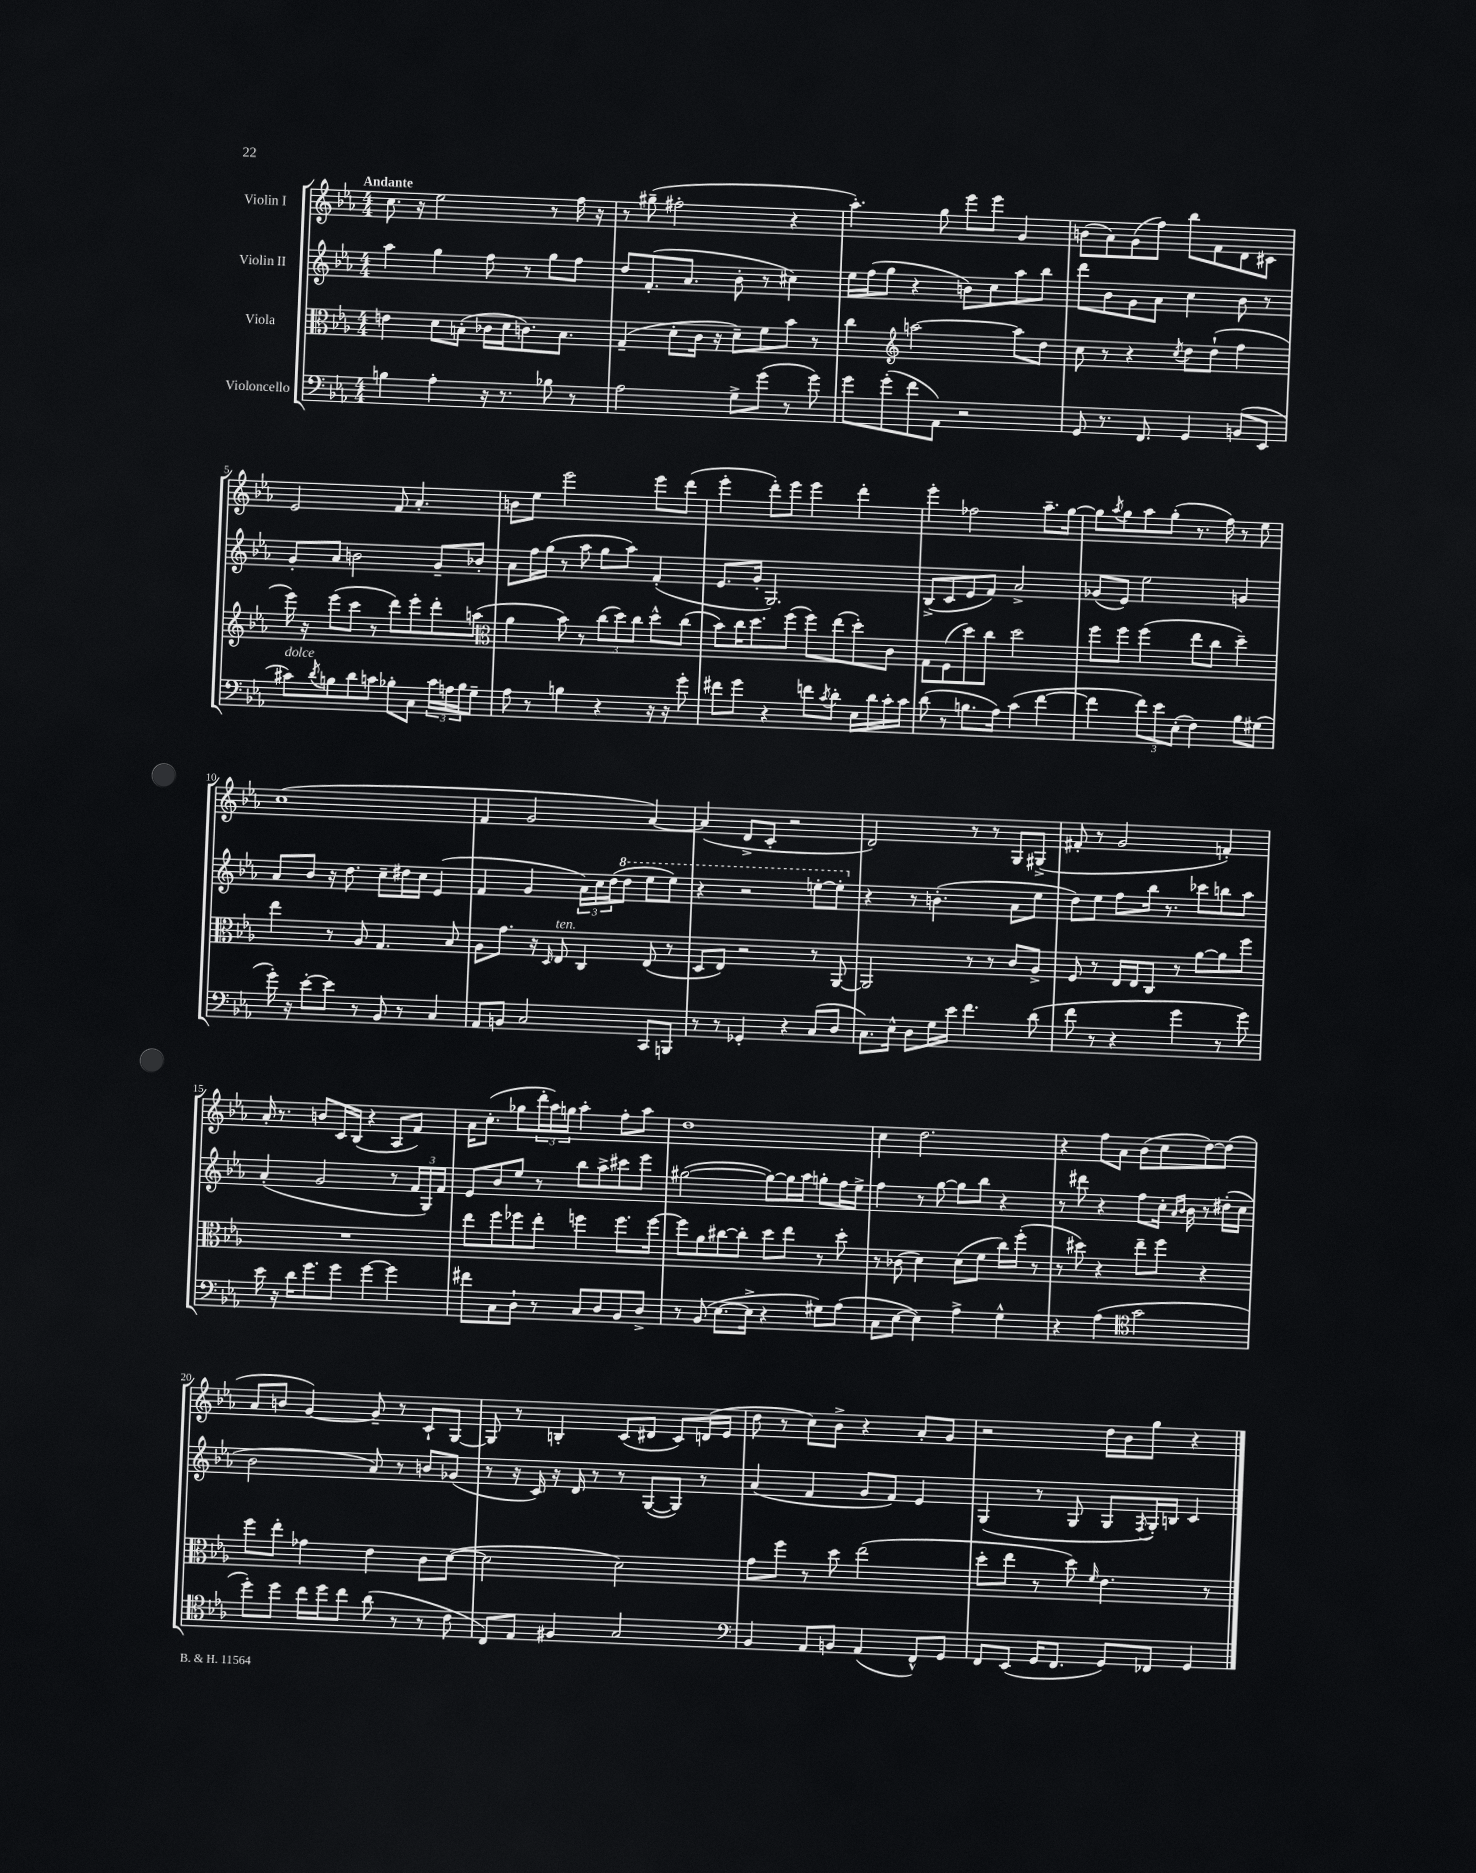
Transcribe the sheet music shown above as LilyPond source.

<<
\new StaffGroup <<
\new Staff = "s0" \with { instrumentName = "Violin I" } {
    \clef treble \key ees \major \numericTimeSignature \time 4/4 \tempo "Andante"
    c''8. r16 ees''2 r8 f''16 r16 |
    r8 gis''8--( fis''2-. r4 |
    aes''4.-.) g''8 ees'''8 ees'''8 g'4 |
    b'8( aes'8) g'8( f''8) bes''8 f'8 d'8 cis'8 |
    ees'2 f'8 aes'4.-. |
    b'8 ees''8 ees'''2 ees'''8 d'''8( |
    ees'''4-. d'''8-.) ees'''8 ees'''4 d'''4-. |
    ees'''4-. fes''2 aes''8.-- g''16~ |
    g''8 \acciaccatura { aes''8 } g''8 aes''8 g''8-.( r8. f''16) r8 ees''8 |
    c''1( |
    f'4 g'2 aes'4~) |
    aes'4( d'8-> c'8-. r2 |
    d'2) r8 r8 g8 gis8->( |
    fis'8-. r8 g'2 f'4-.) |
    aes'16-. r8. b'8 c'16 bes16( r4 aes8 f'8) |
    aes'16 c''8.-.( ges''8 \tuplet 3/2 { d'''16-. aes''16) g''16 } aes''4-. f''8-. aes''8 |
    d''1 |
    c''4 d''2. |
    r4 f''8 aes'8 bes'8( c''8 d''8~) d''8( |
    aes'8 b'8 g'4~) g'8-- r8 c'8-! g8~ |
    g8 r8 b4-. c'8( dis'8 c'8) d'16( ees'16 |
    d''8 r8 c''8) bes'8-> r4 aes'8-. g'8 |
    r2 d''16 bes'16 g''8 r4 \bar "|." |
}
\new Staff = "s1" \with { instrumentName = "Violin II" } {
    \clef treble \key ees \major \numericTimeSignature \time 4/4
    aes''4 g''4 f''8 r8 g''8 f''8 |
    d''8 f'8.-.( aes'8. bes'8-. r8 cis''4) |
    ees''16 f''16( g''8 r4 b'8) c''8 aes''8 bes''8 |
    d'''8 bes'8 g'8 aes'8 c''4 bes'8 r8 |
    g'8-. aes'8 b'2 g'8-- bes'8-. |
    aes'8 f''16 g''16( r8 aes''8 g''8 aes''8) f'4-.( |
    ees'8. g'16-. g2.) |
    bes8->( c'8 ees'8 f'8) aes'2-> |
    ges'8( ees'8) ees''2 g'4 |
    aes'8 bes'8 r16 d''8. c''8-- dis''16 c''16 ees'4( |
    f'4 g'4 \tuplet 3/2 { aes'16) c''16 d''16( } \ottava #1 d'''8 ees'''8 ees'''8) |
    r4 r2 e'''8~-. e'''8-. \ottava #0 |
    r4 r8 b'4.-.( aes'8 ees''8 |
    d''8) ees''8 f''8 bes''16 r8. ces'''8 b''8 aes''8 |
    aes'4-.( g'2 r8 \tuplet 3/2 { f'16 g16) f'16 } |
    ees'8 bes'8 ees''8 r8 bes''8 aes''8-> cis'''8 ees'''8 |
    gis''2~( gis''8~) gis''16 aes''16 g''8-. f''16 ees''16-> |
    f''4 r8 g''8~ g''8 bes''8 r4 |
    r8 dis'''8 r4 f''8 c''16-. \grace { aes'16 bes'16 } bes'16 r8 dis''16-.( c''16 |
    bes'2 aes'8) r8 b'8 ges'8( |
    r8 r16 c'16) r16 d'16 r8 r8 g8~( g8) r8 |
    aes'4( f'4 g'8 f'8) ees'4 |
    g4( r8 g8 g8 \acciaccatura { f8 } g16-.) b16 c'4 \bar "|." |
}
\new Staff = "s2" \with { instrumentName = "Viola" } {
    \clef alto \key ees \major \numericTimeSignature \time 4/4
    e'4 d'8 b8-.( ces'16 d'16 c'8.) b8. |
    g4--( d'8-. c'16 r16 d'8--) f'8 bes'8 r8 |
    c''4 \clef treble a''2~ a''8 d''8 |
    c''8 r8 r4 \acciaccatura { c''8 } d''8 d''8-!( f''4 |
    ees'''16) r16 ees'''8( c'''8 r8 d'''8) ees'''8-. d'''8-. a''8( |
    \clef alto aes'4 bes'8) r8 \tuplet 3/2 { c''8( d''8) c''8 } d''8-^ c''8( |
    bes'8) c''16 d''8. f''8( f''8) ees''8( d''8-.) c'8 |
    g8 f8( d''8) c''8 d''2 |
    f''8 f''8 f''4( ees''8 c''8 d''4--) |
    ees''4 r8 aes8 g4. bes8 |
    aes8 g'8. r16 \grace { d16 } ees8^\markup { \italic "ten." } c4 ees8( r8 |
    d8 ees8) r2 r8 aes,8~ |
    aes,2 r8 r8 c'8 aes8-> |
    f8 r8 ees16 ees16 c8 r8 aes'8~ aes'8 f''8 |
    R1 |
    ees''8 f''8 fes''8 ees''8-. f''4 f''8. f''16~ |
    f''8 aes'8 cis''8~ cis''8-. d''8 ees''8 r8 d''8-. |
    r8 ces'8( d'4) d'8( f'8 c''16) f''16-.( r8 |
    r8 dis''8) r4 ees''8-- f''8 r4 |
    f''8 ees''8-. ges'4 ees'4 c'8 d'8~( |
    d'2 d'2) |
    g'8 f''8 r8 d''8 ees''2( |
    d''8-. ees''8 r8 d''8) \grace { f'16 } ees'4. r8 \bar "|." |
}
\new Staff = "s3" \with { instrumentName = "Violoncello" } {
    \clef bass \key ees \major \numericTimeSignature \time 4/4
    b4 aes4-. r16 r8. bes8 r8 |
    aes2 g8-> g'8( r8 g'8) |
    g'8 g'8-.( f'8 aes,8) r2 |
    g,8 r8. f,8. g,4 b,8( ees,8 |
    cis'8^\markup { \italic "dolce" }) \acciaccatura { d'8 } b8 d'8 c'8 bes8-. c8 \tuplet 3/2 { c'16 a16 bes16 } g8-- |
    aes8 r8 b4 r4 r16 r16 g'8-. |
    fis'8 g'8 r4 f'8 \acciaccatura { c'8 } d'8-. ees16 d'16 c'16-. c'16 |
    d'8( r8 b8. aes16) c'4( f'4~ |
    f'4 \tuplet 3/2 { f'8) ees'8 ees8-.( } f4) bes8 gis8( |
    g'16-.) r16 ees'8~-. ees'8 r8 bes,8 r8 c4 |
    aes,8 b,8 c2 c,8 b,,8 |
    r8 r8 ges,4-. r4 c8( d8 |
    c8.) ees16-^ d8 g16 ees'16 f'4. d'8( |
    f'8 r8 r4 g'4 r8 g'8) |
    ees'16 r16 d'16 g'8. g'8 g'4~ g'4 |
    fis'8 c8 d8-! r8 c8 d8 bes,8 d8-> |
    r8 bes,8( ees8.~ ees16-> r4 gis8) aes8( |
    c8 ees8~ ees4) aes4-> g4-^ |
    r4 aes4( \clef tenor g'2 |
    d''8-.) d''8 c''16 d''16 c''8 aes'8( r8 r8 c'8 |
    c8) ees8 fis4 g2 |
    \clef bass bes,4 aes,8 b,8 aes,4( f,8-^) g,8 |
    f,8 ees,8( g,16 f,8. g,8) fes,8 g,4 \bar "|." |
}
>>
>>
